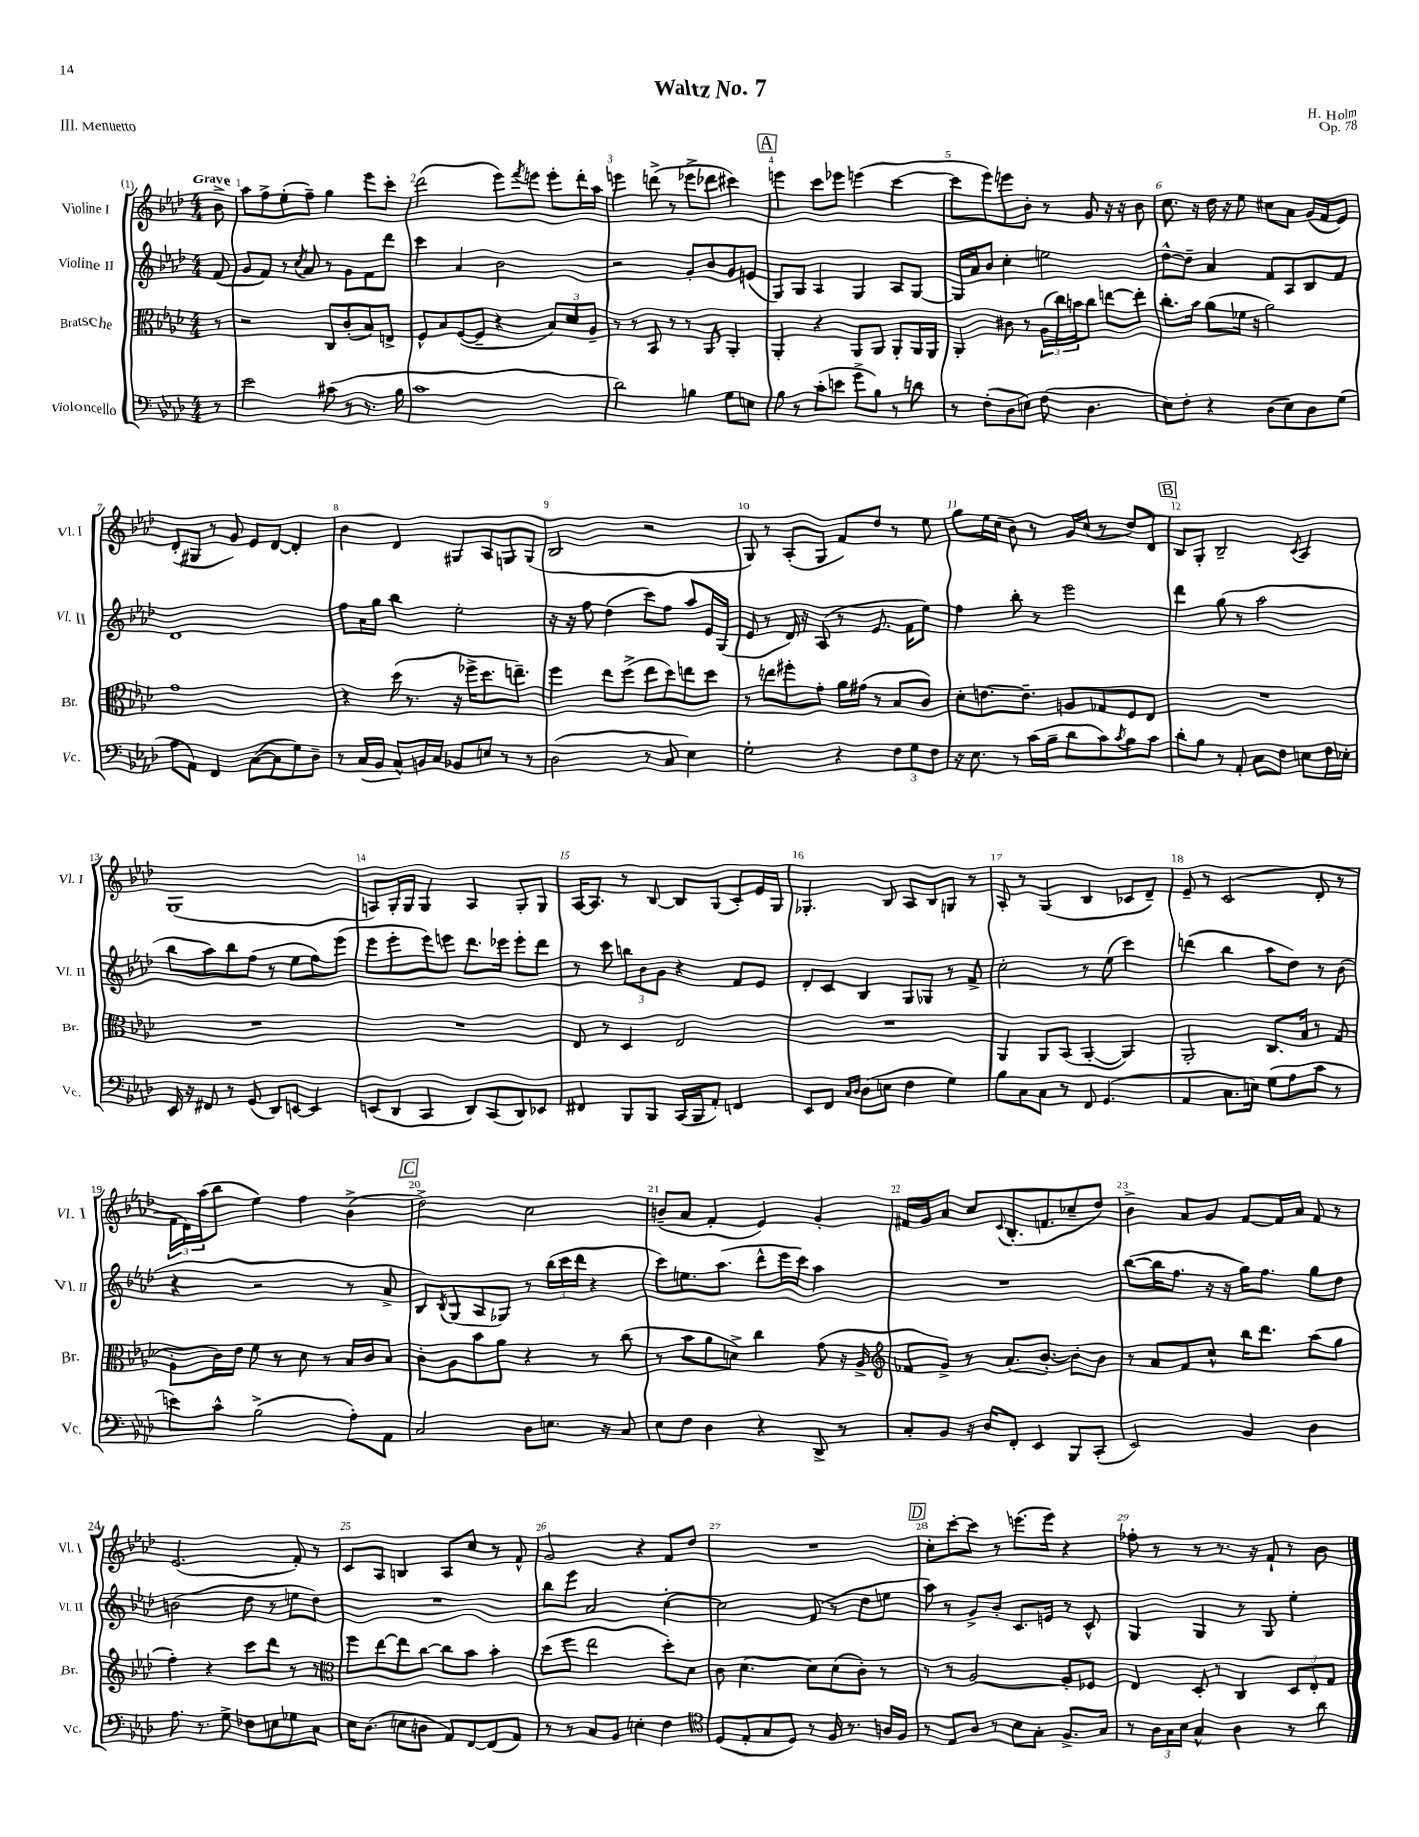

**kern	**kern	**kern	**kern
*part4	*part3	*part2	*part1
*staff4	*staff3	*staff2	*staff1
*I"Violoncello	*I"Bratsche	*I"Violine II	*I"Violine I
*I'Vc.	*I'Br.	*I'Vl. II	*I'Vl. I
*clefF4	*clefC3	*clefG2	*clefG2
*k[b-e-a-d-]	*k[b-e-a-d-]	*k[b-e-a-d-]	*k[b-e-a-d-]
*M4/4	*M4/4	*M4/4	*M4/4
=	=	=	=
!	!	!	!LO:TX:a:B:t=Grave
8r	8r	(8f/	8b-^\
=1	=1	=1	=1
2e-\	2r	8g/L	8aa-\L
.	.	8f/J)	8ff^\
.	.	8r	(8ee-'\
.	.	8qcc/	.
.	.	8a-/	8ff~\J)
(8c#X\	8C/L	8r	4gg\
8r	(8c'/	8g\L	.
8.r	8B-/)	8f\	8eee-\L
.	8En^/J	8ddd-\J	8ccc'\J
16B-\	.	.	.
=2	=2	=2	=2
1c	8F^^/L	4ccc\	(2ddd-\
.	8B-/	.	.
.	([8F/	4a-/	.
.	8F~/J]	.	.
.	4r	2b-\	8eee-\L)
.	.	.	8qfff/
.	.	.	8eeen\J
.	12B-/L)	.	8eee'\L
.	12d-/	.	.
.	.	.	16ddd-'\L
.	12A-~/J	.	.
.	.	.	16aa-\JJ
=3	=3	=3	=3
2d-\)	8r	2r	4eeen\
.	8r	.	.
.	8BB-/	.	(8dddn^\
.	8r	.	8r
4Bn\	8r	8g'/L	8eee-X^\L
.	8AA-/	8b-/	8ddd-X\J
8G\L	4AA-'/	8g/	4ccc#X\)
8En\J	.	(8en/J	.
!!LO:REH:place=s1:t=A
=4	=4	=4	=4
8B-\	4AA-'/	8G/L)	4eeen\
8r	.	8G/J	.
(8c'\L	4r	4A-/	8ccc\L
8en\J	.	.	8eee-X\J
8g^\L	8AA-/L	4G/	(4eeen\
8B-\J)	8AA-/J	.	.
8r	8AA-'/L	8A-/L	[4ccc\
8dn\	16AA-/L	[8G/J	.
.	16AA-/JJ	.	.
=5	=5	=5	=5
8r	4AA-'/	16G/LL]	8ccc\L]
.	.	16a-/J	.
(8F'\L	.	8b-/J	8eee-\)
8D-\	8c#X\	4cc'\	8eeen\
8En\J)	8r	.	8b-'\J
(8F\	(24A-\LL	2een\	8r
.	24cc\)	.	.
.	24bn\J	.	.
4.D-\	8cc\J	.	8g/
.	[8een\L	.	16r
.	.	.	16r
.	8ee'\J]	.	8b-\
=6	=6	=6	=6
8E-\L)	8.cc'\L	[8dd-^^\L	8.cc\
8F'\J	.	8dd-~\J]	.
.	16b-\Jk	.	16r
4r	(8a-\L	4a-/	16dd-\
.	.	.	16r
.	16f-X\Jk	.	8ee-\
.	16r	.	.
(8D-\L	2a-\)	8f/L	8cc#X\L
8E-\)	.	8A-/	8a-\J
8D-\	.	8B-/	(16g/LL
.	.	.	16f/J
(8G\J	.	8f/J	8e-/J)
!!LO:LB:g=z
=7	=7	=7	=7
8A-\L	1g	1d-	(8d-'/L
8AA-\J)	.	.	8G#X/J
4FF/	.	.	8r
.	.	.	8g/)
([8C\L	.	.	8e-/L
8C\]	.	.	[8d-/J
8G\)	.	.	4d-'/]
8D-~\J	.	.	.
=8	=8	=8	=8
8r	4r	8ff\L	4b-\
(16C/LL	.	16a-\L	.
16BB-/JJ	.	16gg\JJ	.
8C^^/L)	(16dd-\	4bb-\	4d-/
.	8.r	.	.
16BBn/L	.	.	.
16C/JJ	.	.	.
8BB-X/L	16r	2ee-'\	8G#X/L
.	16ff-X^\KL	.	.
8En/J	8.dd-\	.	8A-/
8r	.	.	8Gn/
.	8.een~\J)	.	.
8r	.	.	(8G/J
=9	=9	=9	=9
(2D-\	4ff\	16r	2B-/
.	.	16r	.
.	.	8ff\	.
.	8ee-\L	(4dd-\	.
.	(8ff^\J	.	.
8r	8ee-\L	8ccc\L)	2r
8C/	8dd-\)	8ff\J	.
4E-\)	8een\	8aa-/L	.
.	8dd-\J	16e-/L	.
.	.	(16G/JJ	.
=10	=10	=10	=10
2G'\	8r	8e-/	8G/)
.	8een\L	8r	8r
.	8ff#X'\	16d-/)	(8A-'/L
.	.	16r	.
.	8g'\J	(8A-/	8G/J
4r	16a-\LL	8r	8f/L)
.	(16g#X\JJ	.	.
.	8r	8.e-/	8dd-/J
12F\L	8B-/L	.	8r
.	.	16f\KL	.
12G\	.	.	.
.	8c/J)	8ee-\J)	8ee-\
12F\J	.	.	.
=11	=11	=11	=11
16r	8d-'\L	4ff\	8gg\L
8.E-\	.	.	.
.	[8.en\	.	16ee-\L
.	.	.	(16cc\JJ
8r	.	8bb-'\	8b-\)
.	8.e~\J]	.	.
(16c\LL	.	8r	8r
16B-~\JJ	.	.	.
8d-\L	8An/L	2eee-\	16g/LL
.	.	.	(16cc/JJ
8c\)	8G-X/	.	8r
8qc/	.	.	.
8B-\	8F/	.	8dd-/L)
8c\J	8E-/J	.	8d-/J
!!LO:REH:place=s1:t=B
=12	=12	=12	=12
8d-'\L	1r	4ddd-\	8B-/L
8B-\J	.	.	8G'/J
8r	.	(8gg\	2B-~/
8AA-'/	.	8r	.
8C\L	.	2aa-\	.
8F\J	.	.	.
.	.	.	8qc/
8En\L	.	.	4A-/
16F\L	.	.	.
16E-X'\JJ	.	.	.
!!LO:LB:g=z
=13	=13	=13	=13
16EE-/	1r	8bb-\L	(1G
16r	.	.	.
8FF#X/	.	8aa-\)	.
8r	.	8bb-\	.
(8GG/	.	(8ff\J	.
8DD-/L)	.	8r	.
[8EEn/J	.	8ee-\L	.
4EE/]	.	8ff\)	.
.	.	(8eee-\J	.
=14	=14	=14	=14
(8EEn/L	1r	8eee-\L	8An/L)
8DD-/J	.	8eee-'\	16G'/L
.	.	.	16G/JJ
4CC/	.	8eee-\)	4G/
.	.	8eeen\J	.
8DD-/L)	.	8.ddd-\L	4A/
(8CC/	.	.	.
.	.	16eee-X\Jk	.
8DD-/)	.	8eee-'\L	8G'/L
8EE-X/J	.	8ddd-\J	8G/J
=15	=15	=15	=15
4FF#X/	8E-/	8r	[16A-/KL
.	.	.	8.A-/J]
.	8r	8ccc\	.
8BBB-/L	4D-/	12bbn\L	8r
.	.	12b-\	.
8BBB-/J	.	.	[8B-/
.	.	12g\J	.
(16CC/LL	2E-/	4r	8B-/L]
16BBB-/J	.	.	.
8AA-'/J)	.	.	(8G/J
4FFn/	.	8f/L	8c'/L)
.	.	8e-/J	16e-/L
.	.	.	16G/JJ
=16	=16	=16	=16
8EE-/L	1r	8d-'/L	4.G-X'/
8FF/J	.	8c/J	.
16qqC/LL	.	.	.
16qqD-/JJ	.	.	.
(8D-\L	.	4B-/	.
8En\J	.	.	8B-/
4F\	.	8G/L	8A-/L
.	.	8G-X/J	8B-/
4G\)	.	8r	8Gn/J
.	.	8f^/	8r
=17	=17	=17	=17
8B-\L	4AA-/	2cc'\	8A-'/
8C\	.	.	8r
8C\J	8AA-/L	.	(4G/
8r	(8BB-/J	.	.
8FF/	[4AA-'/	8r	4B-/
(4.GG/	.	(8ee-\	.
.	4AA-/])	4ccc\)	8c-X/L
.	.	.	8d-~/J)
=18	=18	=18	=18
4AA-/	2AA-'/	(4dddn\	8e-~/
.	.	.	8r
8.C\L	.	4bb-\	(2c/
16En\Jk)	.	.	.
(8G\L	8.C/L	8aa-\L	.
8A-\	.	8dd-\J)	.
.	16B-/Jk	.	.
8c\J	8r	8r	8d-'/
8r	(8G/	(8b-\	8r
!!LO:LB:g=z
=19	=19	=19	=19
8en\L)	8A-'\L	4r	24f\LL
.	.	.	24d-\)
.	.	.	(24aa-\J
8c^^\J	16c\L)	.	8bb-\J
.	16e-\JJ	.	.
(2B-^\	8f\	2r	4ee-\)
.	8r	.	.
.	8d-\	.	4ff\
.	8r	.	.
8A-'\L)	16B-/LL	8r	(4b-^\
.	16c/J	.	.
8AA-\J	8B-/J	8a-^/	.
!!LO:REH:place=s1:t=C
=20	=20	=20	=20
2C/	8c'\L	8B-/L)	2dd-^\)
.	.	8qB-/	.
.	8A-\	(8G/	.
.	8b-\	8A-/	.
.	8a-\J	8G-X/J)	.
8D-\L	4r	8r	2cc\
8.En\J	.	(24bb-\LL	.
.	.	24ccc\	.
.	.	24ddd-\JJ	.
.	8r	4r	.
16r	.	.	.
8C/	(8cc\	.	.
=21	=21	=21	=21
8E-\L	8r	8ccc\L)	(8bn~/L
8F\J	8b-\L	8.een\	8a-/J
4D-\	8a-\	.	4f'/
.	.	(8.aa-\J	.
.	8dn^\J)	.	.
4r	4cc\	8ddd-^^\L	4e-/)
.	.	16eee-\L	.
.	.	16ccc\JJ)	.
8DD-^/	(8g\	4aa-\	4g'/
8r	16r	.	.
.	16A-^/	.	.
=22	=22	=22	=22
*	*clefG2	*	*
8C'/L	8f-X/L	1r	16f#X/LL
.	.	.	16g/J
8BB-/J	8g^/J)	.	8a-/J
16r	8r	.	8cc/L
16D-/KL	.	.	.
.	.	.	8qqc/
8FF'/J	(8.a-/L	.	(8.B-'/
4EE-/	.	.	.
.	[8.b-'/J)	.	8.fn/
8BBB-/L	8b-'\L]	.	8cc-X~/
(8CC'/J	8b-\J	.	8dd-/J)
=23	=23	=23	=23
2EE-/)	8r	([8bb-\L	4b-^\
.	8a-/L	16bb-\K]	.
.	.	8.ff\J	.
.	8f/	.	8a-/L
.	8cc^^/J	16r	8g/J
.	.	16r	.
4BB-/	16bb-\KL	16gg\KL)	[8f/L
.	8.ddd-\J	8.ff\J	.
.	.	.	16f/L]
.	.	.	16a-/JJ
4D-\	(8aa-\L	8gg\L	8f/
.	8gg\J	8dd-\J	8r
!!LO:LB:g=z
=24	=24	=24	=24
8.A-\	4ff'\)	(2bn\	(2.e-/
8.r	.	.	.
.	4r	.	.
8G^\	.	.	.
8F-X\L	8ccc\L	8dd-\	.
8En\	8ddd-\J	8r	.
8G-X\	8r	8een\L	8f'/)
8C\J	8r	8dd-\J)	8r
=25	=25	=25	=25
*	*clefC3	*	*
16E-\KL	8ff\L	1r	8c/L
(8.D-\J	.	.	.
.	[8ee-\	.	8A-/J
8En\L	8ee-\]	.	4Bn/
8Dn\J	[8cc\J	.	.
8AA-/L)	8cc\L]	.	8A-/L
[8FF/	8b-\J	.	8cc/J
(8FF/]	4b-'\	.	8r
8AA-/J)	.	.	8f^^/
=26	=26	=26	=26
8r	(8dd-\L	8bb-\L	2g/
8r	8ff\J	8eee-\J	.
8C/L	2ee-\	2a-/	.
8BB-/J	.	.	.
4En'\	.	.	4r
4F\	8dd-'\L)	[4cc'\	8f/L
.	8d-\J	.	8dd-/J
=27	=27	=27	=27
*clefC4	*	*	*
(8D-/L	8c\	2cc\]	1r
8E-'/	[4.d-\	.	.
8G/	.	.	.
8D-/J)	.	.	.
8r	8d-\L]	(8f/	.
16F/	(8d-\	8r	.
8.r	.	.	.
.	8c'\J)	8dd-\L	.
16An/LL	8r	8een\J	.
16F/JJ	.	.	.
!!LO:REH:place=s1:t=D
=28	=28	=28	=28
8r	8r	8aa-\)	8cc'\L
8E-/L	8r	8r	[8ccc'\
8A-/J	[2A-/	8g^/L	8ccc\J]
8r	.	8b-'/J	8r
8B-\L	.	8.c/L	[8.eeen\L
8G'\J	.	.	.
.	.	16en/Jk	16eee\Jk]
8.F^/L	8A-'/L]	8r	4r
.	8F-X/J	8c^^/	.
16G/Jk	.	.	.
=29	=29	=29	=29
8r	4E-/	4G/	8ff-X'\
24A-\LL	.	.	8r
24G\	.	.	.
24B-\JJ	.	.	.
4G^^/	8D-'/	4G/	8r
.	8r	.	8.r
4A-\	4C/	8r	.
.	.	.	16r
.	.	8G/	8f`/
8r	12D-/L	4ee-'\	8r
.	12E-'/	.	.
8a-\	.	.	8b-\
.	12G/J	.	.
==	==	==	==
*-	*-	*-	*-
